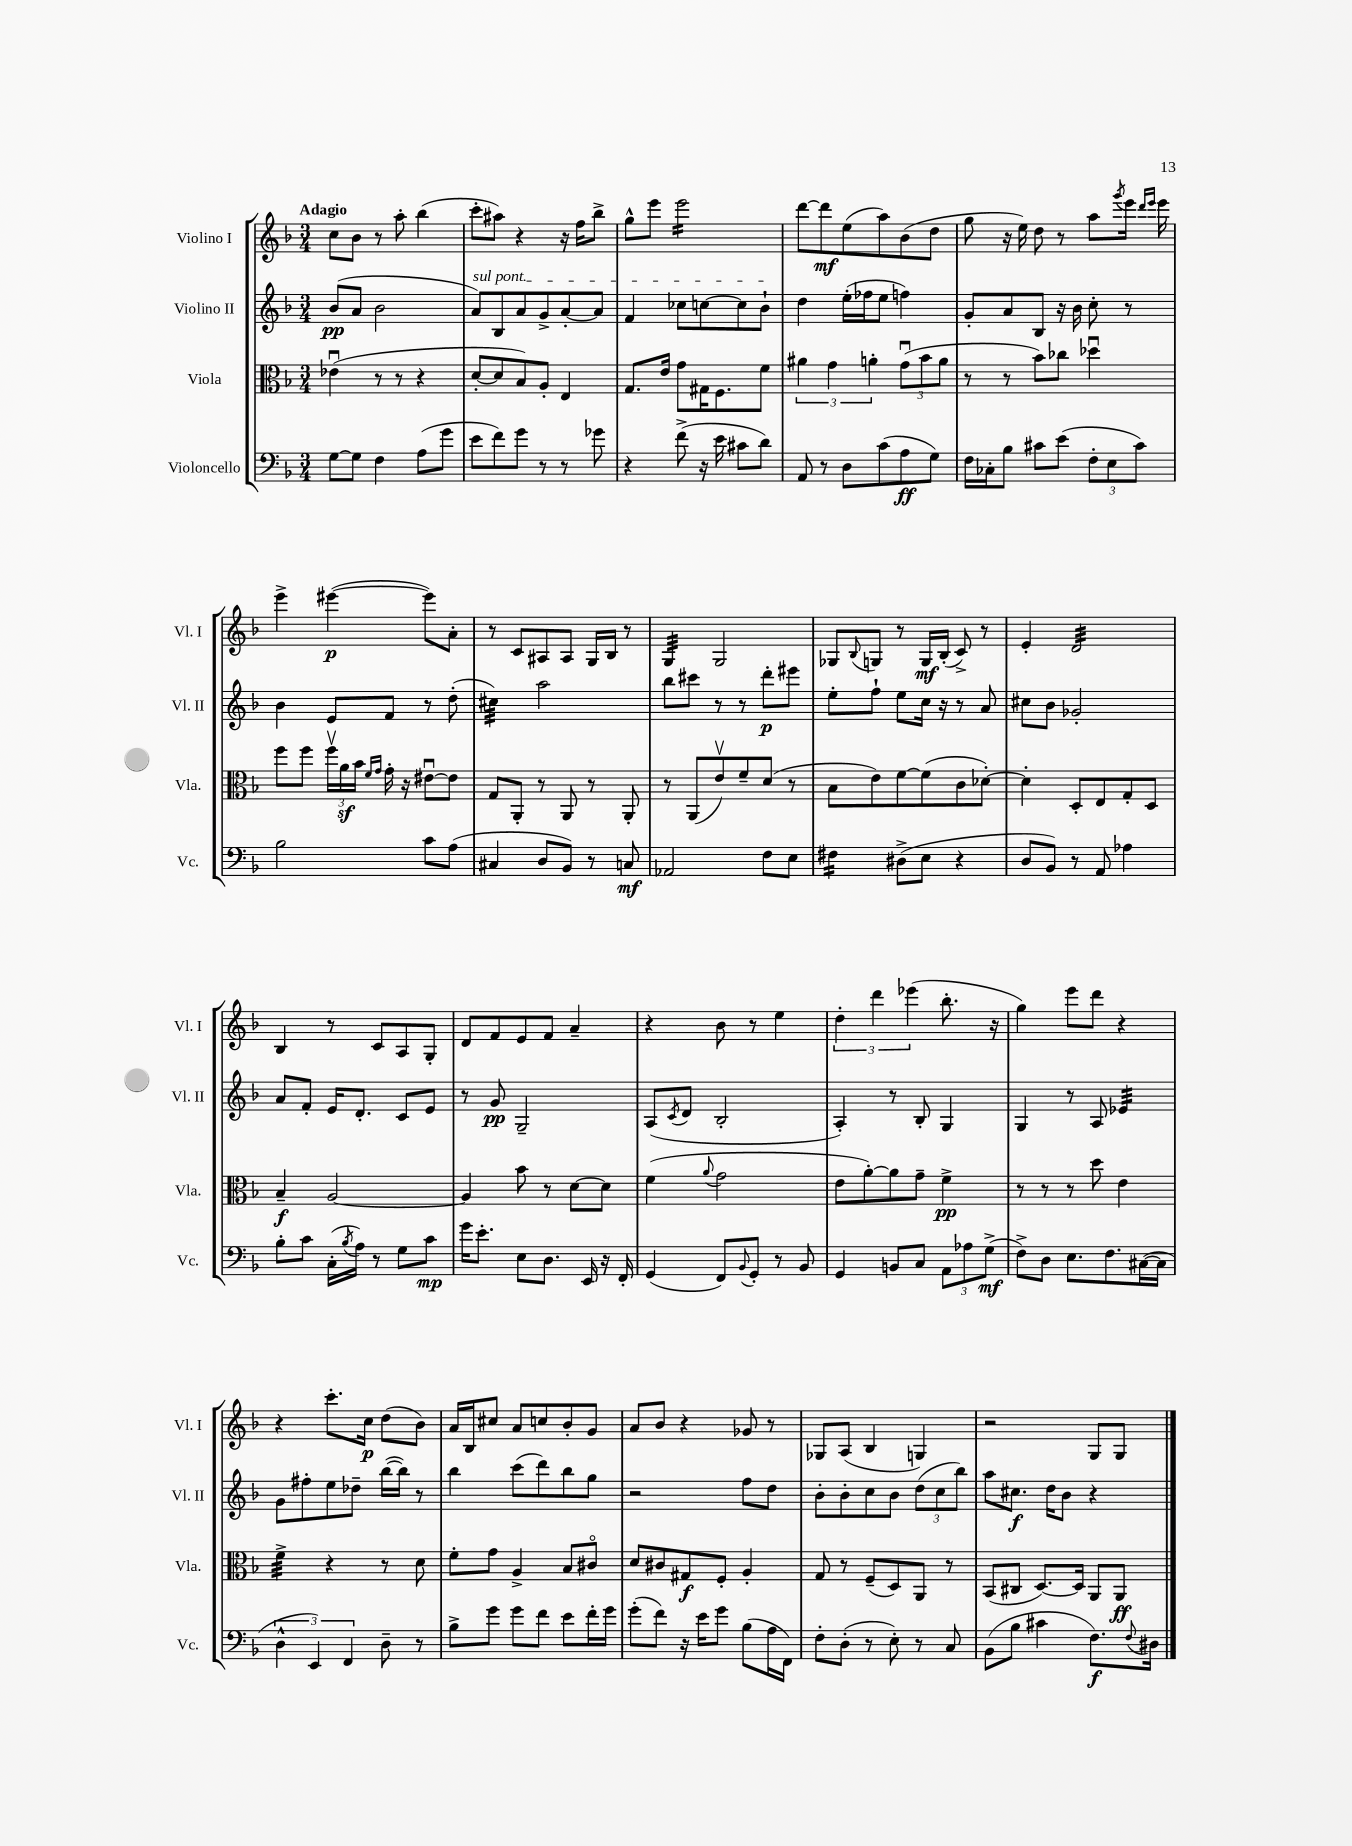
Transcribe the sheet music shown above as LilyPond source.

<<
\new StaffGroup <<
\new Staff = "s0" \with { instrumentName = "Violino I" shortInstrumentName = "Vl. I" } {
    \clef treble \key f \major \numericTimeSignature \time 3/4 \tempo "Adagio"
    c''8 bes'8 r8 a''8-. bes''4( |
    c'''8-. ais''8) r4 r16 f''16 bes''8-> |
    g''8-^ e'''8 e'''2:16 |
    d'''8~ d'''8\mf e''8( a''8) bes'8( d''8 |
    g''8 r16 e''16) d''8 r8 a''8 \acciaccatura { g'''8 } e'''16 \grace { d'''16 e'''16 } e'''16 |
    e'''4-> eis'''4~\p( eis'''8) a'8-. |
    r8 c'8 ais8 ais8 g16 bes16 r8 |
    g4:32 g2 |
    ges8 \appoggiatura { bes8 } g8 r8 g16\mf bes16-.( c'8->) r8 |
    e'4-. d'2:32 |
    bes4 r8 c'8 a8 g8-. |
    d'8 f'8 e'8 f'8 a'4-- |
    r4 bes'8 r8 e''4 |
    \tuplet 3/2 { d''4-. d'''4 ees'''4( } bes''8.-. r16 |
    g''4) e'''8 d'''8 r4 |
    r4 c'''8.-. c''16\p d''8( bes'8) |
    a'16 bes16 cis''8 a'8 c''8 bes'8-. g'8 |
    a'8 bes'8 r4 ges'8 r8 |
    ges8 a8( bes4 g4) |
    r2 g8 g8 \bar "|." |
}
\new Staff = "s1" \with { instrumentName = "Violino II" shortInstrumentName = "Vl. II" } {
    \clef treble \key f \major \numericTimeSignature \time 3/4
    bes'8\pp( a'8 bes'2 |
    \once \override TextSpanner.bound-details.left.text = \markup { \italic "sul pont." } a'8\startTextSpan) bes8 a'8 g'8-> a'8~-. a'8 |
    f'4 ces''8 c''8~ c''8 bes'8-!\stopTextSpan |
    d''4 e''16-.( fes''16 e''8 f''4) |
    g'8-. a'8 bes8 r16 bes'16 c''8-. r8 |
    bes'4 e'8 f'8 r8 d''8-.( |
    cis''4:32) a''2 |
    bes''8 cis'''8 r8 r8 d'''8-.\p eis'''8 |
    e''8-. f''8-! e''8 c''16 r16 r8 a'8 |
    cis''8 bes'8 ges'2-. |
    a'8 f'8-. e'16 d'8.-. c'8 e'8 |
    r8 g'8\pp g2-- |
    a8( \acciaccatura { c'8 } d'8 bes2-. |
    a4-.) r8 bes8-. g4 |
    g4 r8 a8 ees'4:32 |
    g'8 fis''8-. e''8 des''8-- bes''16~( bes''16) r8 |
    bes''4 c'''8( d'''8) bes''8 g''8 |
    r2 f''8 d''8 |
    bes'8-. bes'8-. c''8 bes'8 \tuplet 3/2 { d''8( c''8 bes''8) } |
    a''8 cis''8.\f d''16 bes'8 r4 \bar "|." |
}
\new Staff = "s2" \with { instrumentName = "Viola" shortInstrumentName = "Vla." } {
    \clef alto \key f \major \numericTimeSignature \time 3/4
    ees'4\downbow( r8 r8 r4 |
    d'8~-. d'8 bes8) a8-. e4 |
    g8. e'16 g'8 gis16 f8. f'8 |
    \tuplet 3/2 { ais'4 g'4 a'4-. } \tuplet 3/2 { g'8\downbow( bes'8 a'8 } |
    r8 r8 bes'8) ces''8 des''4\downbow |
    f''8 f''8 \tuplet 3/2 { f''16\upbow a'16\sf bes'16 } \grace { f'16 g'16 } g'16-. r16 eis'8~\downbow eis'8 |
    g8 a,8-. r8 a,8 r8 a,8-. |
    r8 a,8( e'8\upbow) f'8-- d'8( r8 |
    bes8 e'8) f'8~ f'8( c'8 des'8~-.) |
    des'4-. d8-. e8 g8-. d8 |
    bes4--\f a2~ |
    a4 bes'8 r8 d'8~ d'8 |
    f'4( \appoggiatura { a'8 } g'2 |
    e'8 a'8~-.) a'8 g'8-- f'4->\pp |
    r8 r8 r8 d''8 e'4 |
    f'4:32-> r4 r8 d'8 |
    f'8-. g'8 a4-> bes8 cis'8\flageolet |
    d'8 cis'8 gis8\f f8-. a4-. |
    g8 r8 f8--( d8) a,8 r8 |
    bes,8( cis8 d8.~) d16 a,8 a,8\ff \bar "|." |
}
\new Staff = "s3" \with { instrumentName = "Violoncello" shortInstrumentName = "Vc." } {
    \clef bass \key f \major \numericTimeSignature \time 3/4
    g8~ g8 f4 a8( g'8 |
    e'8 f'8) g'8 r8 r8 ges'8 |
    r4 f'8->( r16 e'16 cis'8 d'8) |
    a,8 r8 d8 c'8( a8\ff g8) |
    f16 ces16-. bes8 cis'8 e'8( \tuplet 3/2 { f8-. e8 cis'8) } |
    bes2 c'8 a8( |
    cis4 d8 bes,8) r8 c8\mf |
    aes,2 f8 e8 |
    fis4:16 dis8->( e8 r4 |
    d8 bes,8) r8 a,8 aes4 |
    bes8-. c'8 c16-.( \acciaccatura { bes8 } a16) r8 g8 c'8\mp |
    g'16 e'8.-. e8 d8. e,16 r16 f,16-. |
    g,4( f,8) \appoggiatura { bes,8 } g,8-. r8 bes,8 |
    g,4 b,8 c8 \tuplet 3/2 { a,8 aes8 g8->\mf( } |
    f8->) d8 e8. f8. cis16~( cis16 |
    \tuplet 3/2 { d4-^ e,4) f,4 } d8-- r8 |
    bes8-> g'8 g'8 f'8 e'8 f'16-. g'16 |
    g'8-.( f'8) r16 e'16 g'8 bes8( a16 f,16) |
    f8-. d8-.( r8 e8-.) r8 c8 |
    bes,8( bes8 cis'4 f8.\f) \appoggiatura { f8 } dis16 \bar "|." |
}
>>
>>
\layout { \context { \Score \remove "Bar_number_engraver" } }
